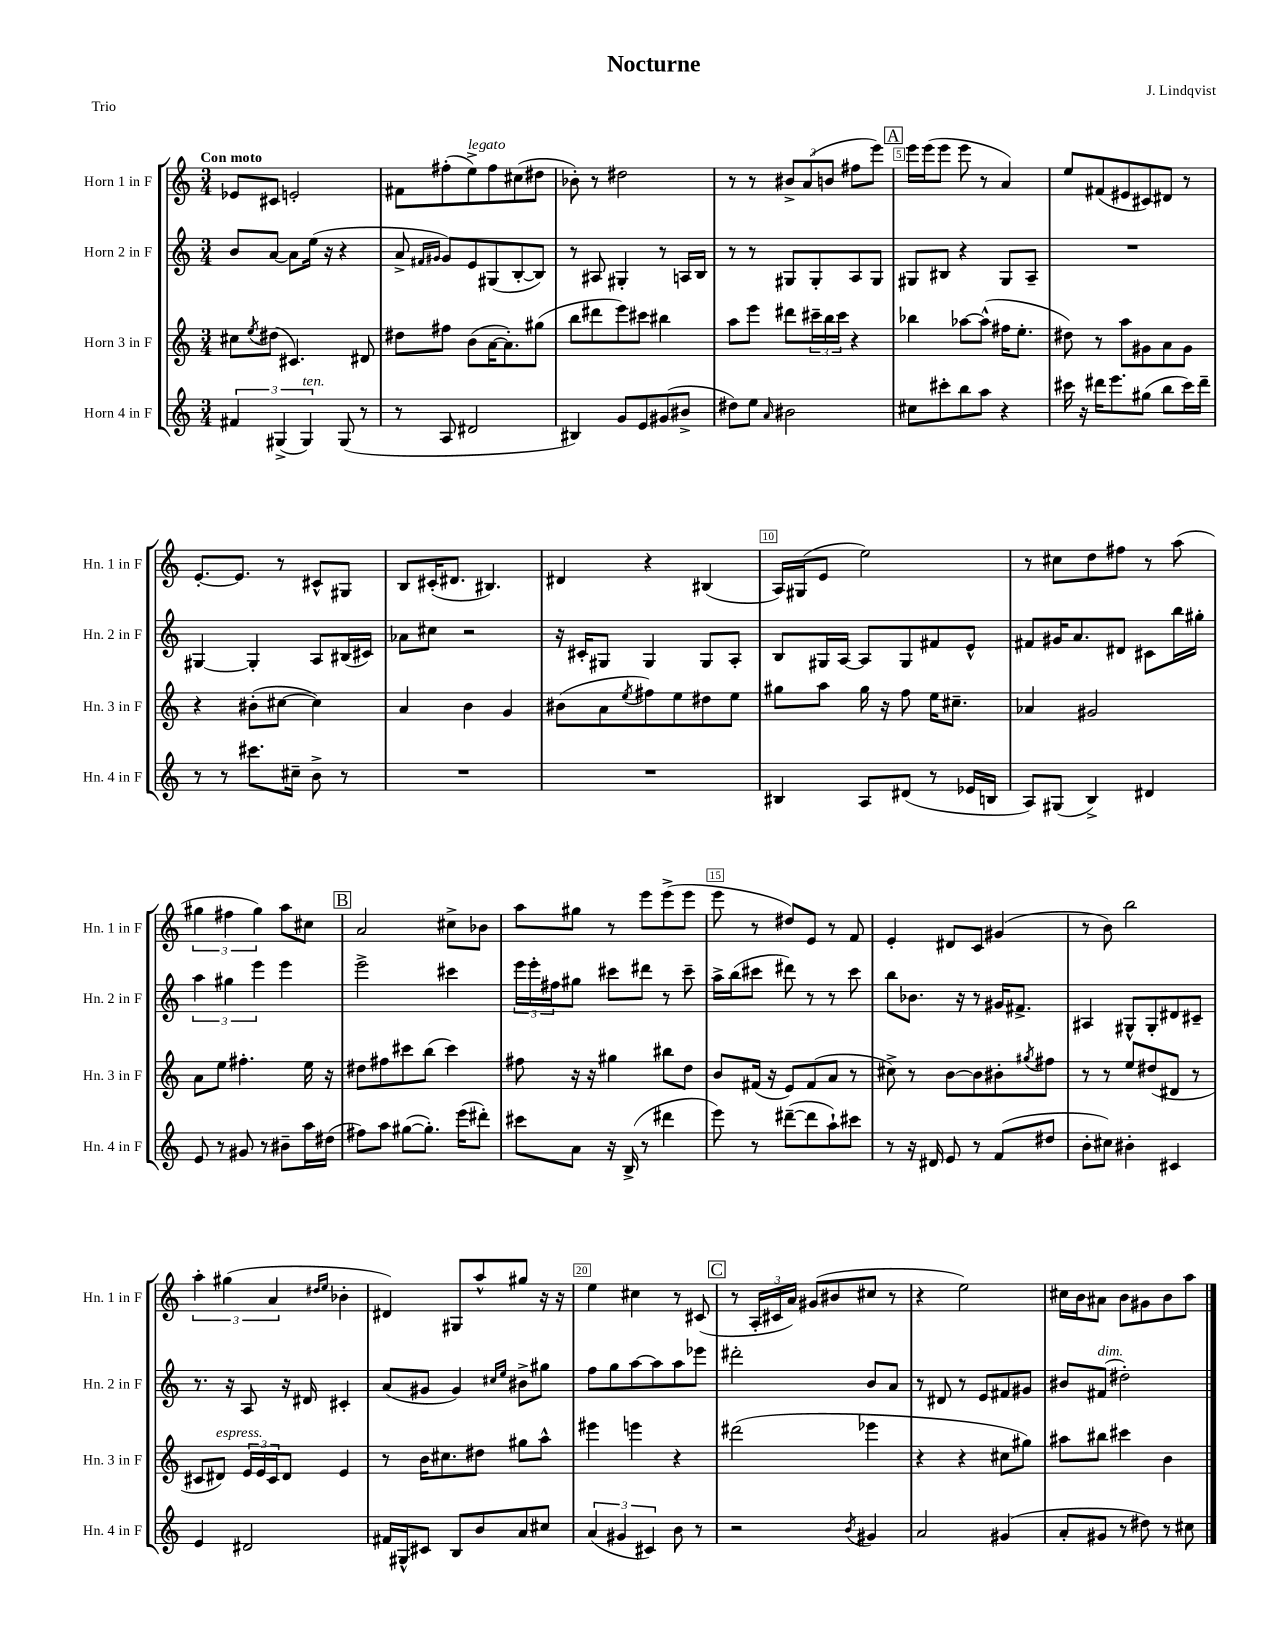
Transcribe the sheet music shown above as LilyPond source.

\header { title = "Nocturne" composer = "J. Lindqvist" piece = "Trio" }
<<
\new StaffGroup <<
\new Staff = "s0" \with { instrumentName = "Horn 1 in F" shortInstrumentName = "Hn. 1 in F" } {
    \clef treble \key c \major \numericTimeSignature \time 3/4 \tempo "Con moto"
    ees'8 cis'8 e'2-. |
    fis'8 fis''8-.( e''8->^\markup { \italic "legato" }) fis''8 cis''8( dis''8 |
    bes'8-.) r8 dis''2 |
    r8 r8 \tuplet 3/2 { bis'8-> a'8( b'8 } fis''8 e'''8) |
    \mark \markup { \box "A" } e'''16 e'''16( e'''8 e'''8 r8 a'4) |
    e''8 fis'8( eis'8 cis'8) dis'8 r8 |
    e'8.~-. e'8. r8 cis'8-^ gis8 |
    b8 cis'16-.( dis'8. bis4.) |
    dis'4 r4 bis4( |
    a16) gis16( e'8 e''2) |
    r8 cis''8 d''8 fis''8 r8 a''8( |
    \tuplet 3/2 { gis''4 fis''4 gis''4) } a''8 cis''8 |
    \mark \markup { \box "B" } a'2 cis''8-> bes'8 |
    a''8 gis''8 r8 e'''8 e'''8->( e'''8 |
    e'''8 r8 dis''8) e'8 r8 f'8 |
    e'4-. dis'8 c'8 gis'4( |
    r8 b'8) b''2 |
    \tuplet 3/2 { a''4-. gis''4( a'4 } \grace { dis''16 e''16 } bes'4-. |
    dis'4) gis8 a''8-^ gis''8 r16 r16 |
    e''4 cis''4 r8 cis'8( |
    \mark \markup { \box "C" } r8 \tuplet 3/2 { a16-. cis'16 a'16) } gis'8( bis'8 cis''8 r8 |
    r4 e''2) |
    cis''16 b'16 ais'8 b'8 gis'8 b'8 a''8 \bar "|." |
}
\new Staff = "s1" \with { instrumentName = "Horn 2 in F" shortInstrumentName = "Hn. 2 in F" } {
    \clef treble \key c \major \numericTimeSignature \time 3/4
    b'8 a'8~ a'8 e''16( r16 r4 |
    a'8-> \grace { fis'16 gis'16 } gis'8) e'8 gis8( b8~-. b8) |
    r8 ais8 gis4-. r8 a16 b16 |
    r8 r8 gis8 gis8-. a8 gis8 |
    \mark \markup { \box "A" } gis8 bis8 r4 gis8 a8-- |
    R2. |
    gis4~ gis4-. a8 bis16( cis'16) |
    aes'8 cis''8 r2 |
    r16 cis'16-. gis8 gis4 gis8 a8-. |
    b8 gis16 a16~ a8 gis8 fis'8 e'8-^ |
    fis'8 gis'16 a'8. dis'8 cis'8 b''16 gis''16-. |
    \tuplet 3/2 { a''4 gis''4 e'''4 } e'''4 |
    \mark \markup { \box "B" } e'''2-> cis'''4 |
    \tuplet 3/2 { e'''16 e'''16-. fis''16 } gis''8 cis'''8 dis'''8 r8 cis'''8-- |
    a''16-> b''16( cis'''8 dis'''8) r8 r8 cis'''8 |
    b''8 bes'8. r16 r8 gis'16 fis'8.-> |
    ais4 gis8-^ gis8-. dis'8 cis'8-- |
    r8. r16 a8 r16 dis'16 cis'4-. |
    a'8( gis'8 gis'4) \grace { cis''16 e''16 } bis'8-> gis''8 |
    f''8 g''8 a''8~ a''8 a''8 ees'''8 |
    \mark \markup { \box "C" } dis'''2-. b'8 a'8 |
    r8 dis'8 r8 e'8 fis'8 gis'8 |
    bis'8 fis'8^\markup { \italic "dim." }( dis''2-.) \bar "|." |
}
\new Staff = "s2" \with { instrumentName = "Horn 3 in F" shortInstrumentName = "Hn. 3 in F" } {
    \clef treble \key c \major \numericTimeSignature \time 3/4
    cis''8 \acciaccatura { e''8 } dis''8( cis'4.) dis'8 |
    dis''8 fis''8 b'8( a'16~ a'8.-.) gis''8( |
    b''8 dis'''8 e'''8) cis'''8 bis''4 |
    a''8 e'''8 dis'''8 \tuplet 3/2 { cis'''16-- b''16 cis'''16 } r4 |
    \mark \markup { \box "A" } bes''4 aes''8~ aes''8-^( fis''16 e''8.-. |
    dis''8) r8 a''8 gis'8 a'8 gis'8 |
    r4 bis'8-.( cis''8~ cis''4) |
    a'4 b'4 g'4 |
    bis'8( a'8 \acciaccatura { e''8 } fis''8) e''8 dis''8 e''8 |
    gis''8 a''8 gis''16 r16 f''8 e''16 cis''8.-- |
    aes'4 gis'2 |
    a'8 e''8 fis''4.-. e''16 r16 |
    \mark \markup { \box "B" } dis''8 fis''8 cis'''8 b''8( cis'''4) |
    fis''8 r16 r16 gis''4 bis''8 d''8 |
    b'8 fis'16( r16 e'8) fis'8( a'8 r8 |
    cis''8->) r8 b'8~ b'8 bis'8-. \acciaccatura { gis''8 } fis''8 |
    r8 r8 e''8 dis''8( dis'8 r8 |
    cis'8 dis'8^\markup { \italic "espress." }) \tuplet 3/2 { e'16 e'16 cis'16 } dis'8 e'4 |
    r8 b'16 cis''8. dis''8 gis''8 a''8-^ |
    eis'''4 e'''4 r4 |
    \mark \markup { \box "C" } dis'''2( ees'''4 |
    r4 r4 cis''8 gis''8) |
    ais''8 bis''8 cis'''4 b'4 \bar "|." |
}
\new Staff = "s3" \with { instrumentName = "Horn 4 in F" shortInstrumentName = "Hn. 4 in F" } {
    \clef treble \key c \major \numericTimeSignature \time 3/4
    \tuplet 3/2 { fis'4 gis4->( gis4^\markup { \italic "ten." }) } gis8( r8 |
    r8 a8 dis'2 |
    bis4) g'8 e'8 gis'8( bis'8-> |
    dis''8) e''8 \grace { a'16 } bis'2 |
    \mark \markup { \box "A" } cis''8 cis'''8-. b''8 a''8 r4 |
    cis'''16 r16 dis'''16 e'''8. gis''8( b''8 cis'''16) dis'''16-- |
    r8 r8 cis'''8. cis''16-- b'8-> r8 |
    R2. |
    R2. |
    bis4 a8 dis'8( r8 ees'16 b16 |
    a8) gis8( b4->) dis'4 |
    e'8 r8 gis'8 r8 bis'8-- a''16 dis''16( |
    \mark \markup { \box "B" } fis''8) a''8 gis''8~( gis''8.-.) e'''16( dis'''8-.) |
    cis'''8 a'8 r16 b16->( r8 dis'''4 |
    e'''8) r8 dis'''8~--( dis'''8 a''8-!) cis'''8 |
    r8 r16 dis'16 e'8 r8 f'8( dis''8 |
    b'8-. cis''8) bis'4-. cis'4 |
    e'4 dis'2 |
    fis'16 gis16-^ cis'8 b8 b'8 a'8 cis''8 |
    \tuplet 3/2 { a'4( gis'4 cis'4) } b'8 r8 |
    \mark \markup { \box "C" } r2 \acciaccatura { b'8 } gis'4 |
    a'2 gis'4( |
    a'8-. gis'8 r8 dis''8) r8 cis''8 \bar "|." |
}
>>
>>
\layout { \context { \Score \override BarNumber.break-visibility = ##(#f #t #t) barNumberVisibility = #(every-nth-bar-number-visible 5) \override BarNumber.stencil = #(make-stencil-boxer 0.1 0.3 ly:text-interface::print) } }
